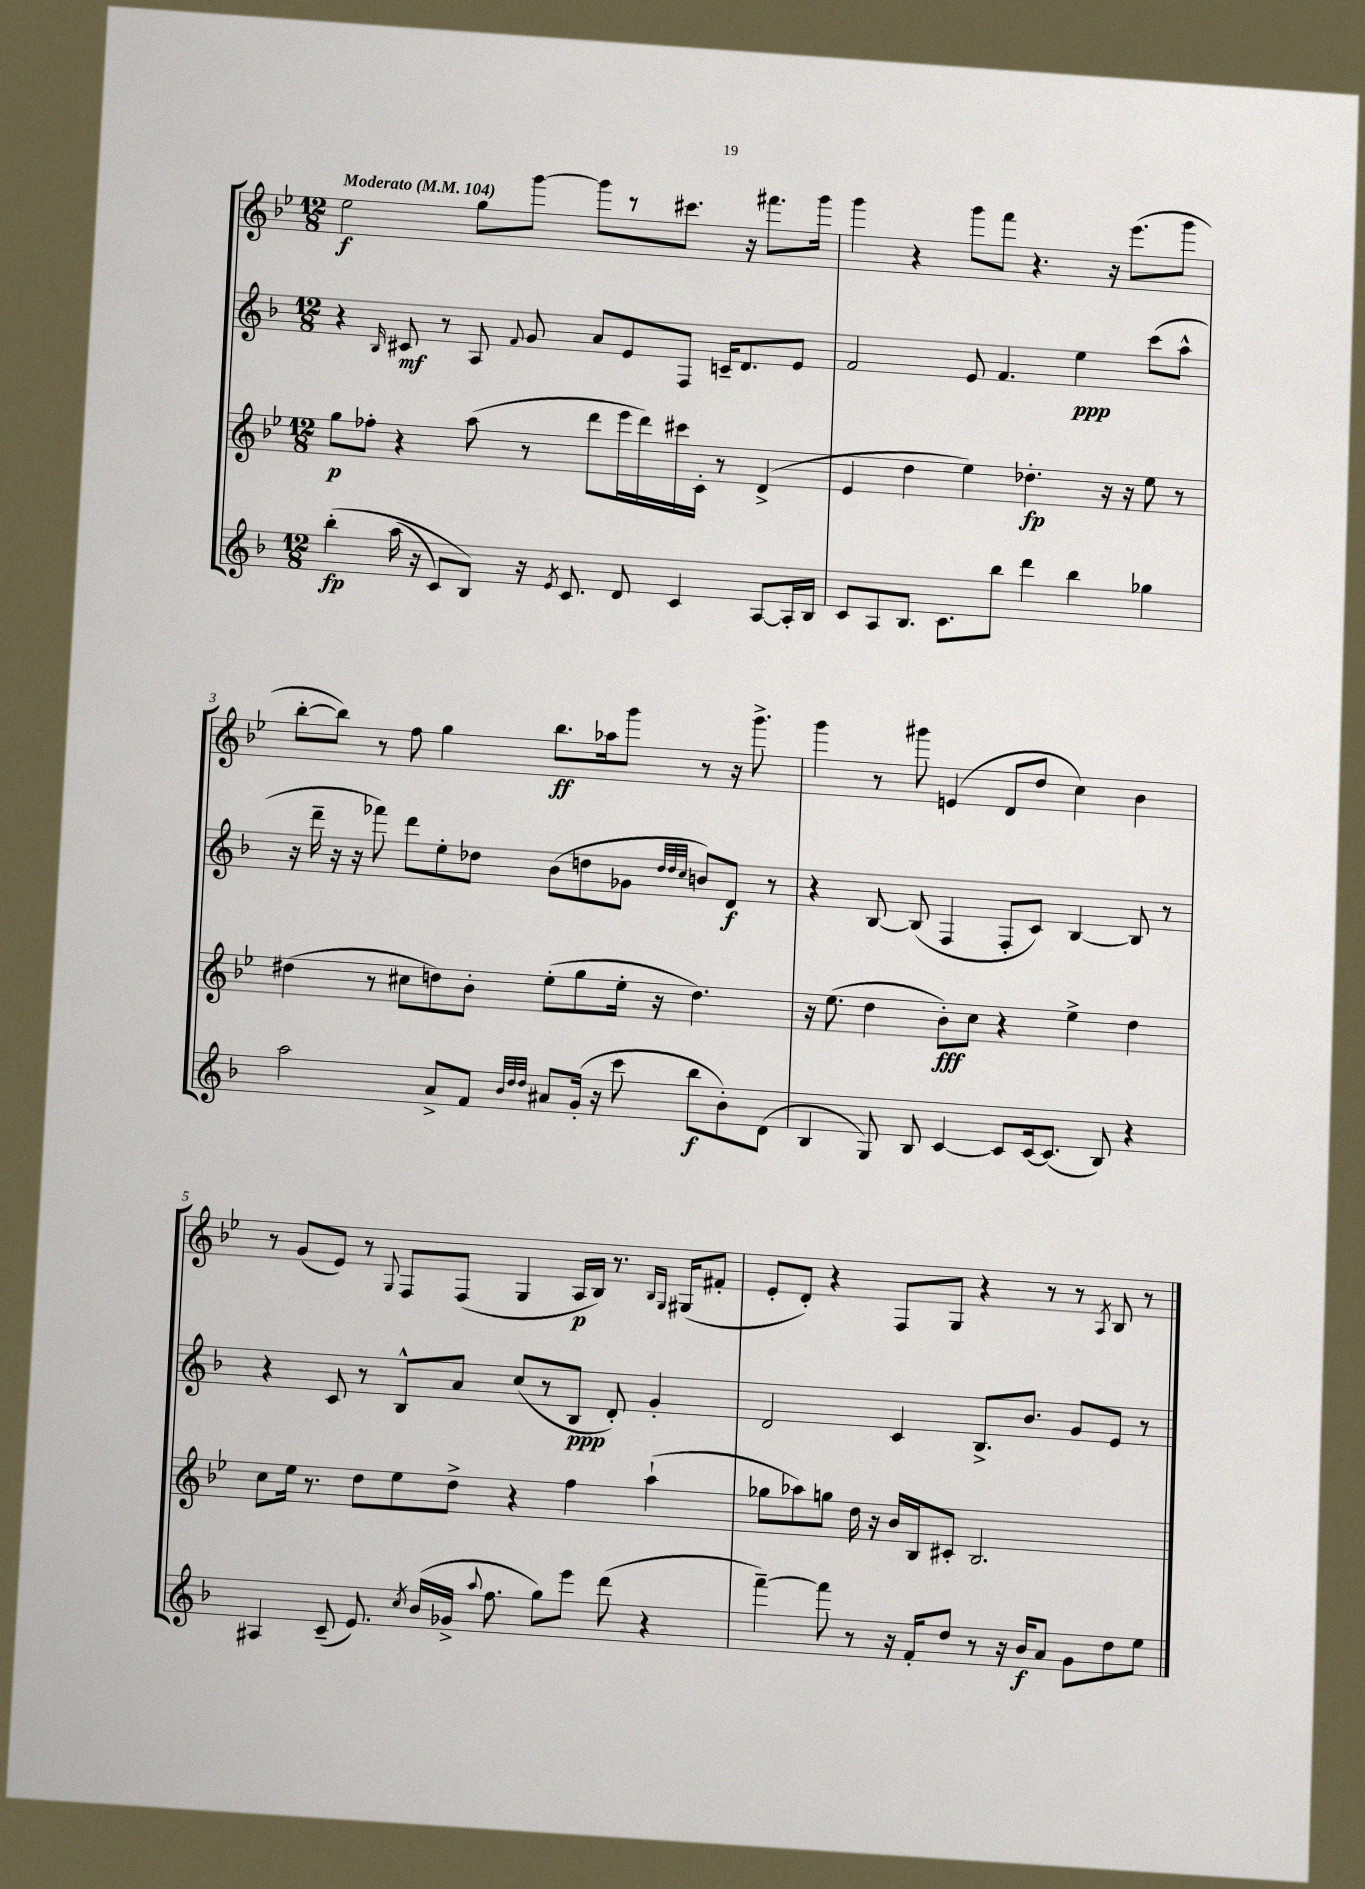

**kern	**kern	**kern	**kern
*staff4	*staff3	*staff2	*staff1
*clefG2	*clefG2	*clefG2	*clefG2
*k[b-]	*k[b-e-]	*k[b-]	*k[b-e-]
*M12/8	*M12/8	*M12/8	*M12/8
*MM104	*MM104	*MM104	*MM104
&(4bb-'	8gg	4r	2ee-
.	8ff-'	.	.
.	.	16qqB-	.
(16aa	4r	8c#	.
16r	.	.	.
8c)	.	8r	.
8B-&)	(8aa	8A	8gg
.	.	8qqf	.
16r	8r	8g	[8ggg
8qe	.	.	.
8.c	.	.	.
.	8ddd	8a	8ggg]
8d	16eee-	8e	8r
.	16ddd)	.	.
4c	16ccc#	8F	8.ccc#
.	16c'	.	.
.	8r	16c~	.
.	.	8.d	16r
[8A	(4d^	.	8.fff#
16A']	.	8e	.
16B-	.	.	16ggg
=	=	=	=
8c	4e-	2f	4ggg
8A	.	.	.
8.B-	4dd	.	4r
8.c	.	.	.
.	4ee-)	8e	8ggg
8bb-	.	4.f	8fff
4ddd	4.dd-'	.	4.r
4bb-	.	4ee	.
.	16r	.	16r
.	16r	.	(8.eee-
4gg-	8ee-	(8ccc	.
.	8r	8aa^^	8ggg
=	=	=	=
2aa	(4dd#	16r	[8bb-'
.	.	16ddd~	.
.	.	16r	8bb-])
.	.	16r	.
.	8r	8fff-)	8r
.	8cc#	8ddd	8ff
8a^	8dd)	8ee'	4gg
8f	8b-'	8dd-	.
32qqb-	.	.	.
32qqdd	.	.	.
32qqdd	.	.	.
8a#	(8ee-'	(8b-	8.bb-
(16g'	8gg	8dd	.
16r	.	.	16aa-
8ccc	16ee-'	8g-	8ggg
.	16r	.	.
.	.	32qqdd	.
.	.	32qqdd	.
.	.	32qqcc	.
8bb-	4.dd)	8b)	8r
8b-')	.	8d	16r
.	.	.	8.ggg^
(8d	.	8r	.
=	=	=	=
4B-	16r	4r	4ggg
.	(8.ee-	.	.
8G)	4dd	[8B-	8r
8B-	.	(8B-]	8ggg#
[4c	8b-')	4F	(4e
.	8cc	.	.
8c]	4r	8F'	8d
[16c	.	8c)	8dd
(8.c]	.	.	.
.	4ee-^	[4B-	4cc)
8B-)	.	.	.
4r	4dd	8B-]	4b-
.	.	8r	.
=	=	=	=
4A#	8cc	4r	8r
.	16ee-	.	(8g
.	8.r	.	.
(8c~	.	8c	8e-)
8.e)	8dd	8r	8r
.	.	.	8qqG
.	8ee-	8B-^^	8F
8qcc	.	.	.
(16b-	.	.	.
16g-^	8dd^	8a	(8F
8qqaa	.	.	.
8.ff	.	.	.
.	4r	(8cc	4G
8gg)	.	8r	.
8eee	4ff	8B-	16A
.	.	.	16B-)
(8ddd	.	8d')	8.r
4r	(4aa`	4g'	.
.	.	.	16qqB-
.	.	.	16qqG
.	.	.	(16G#
.	.	.	8f#'
=	=	=	=
[4fff~)	8gg-	2d	8e-'
.	8aa-)	.	8d')
8fff]	8gg	.	4r
8r	16dd	.	.
.	16r	.	.
16r	16b-	4c	8F
16f'	16B-	.	.
8dd	8c#'	.	8G
8r	2.B-	8.B-^	4r
16r	.	.	.
16b-	.	8.b-	.
8a	.	.	8r
8g	.	8g	8r
.	.	.	8qA
8dd	.	8e	8B-
8ee	.	8r	8r
==	==	==	==
*-	*-	*-	*-
